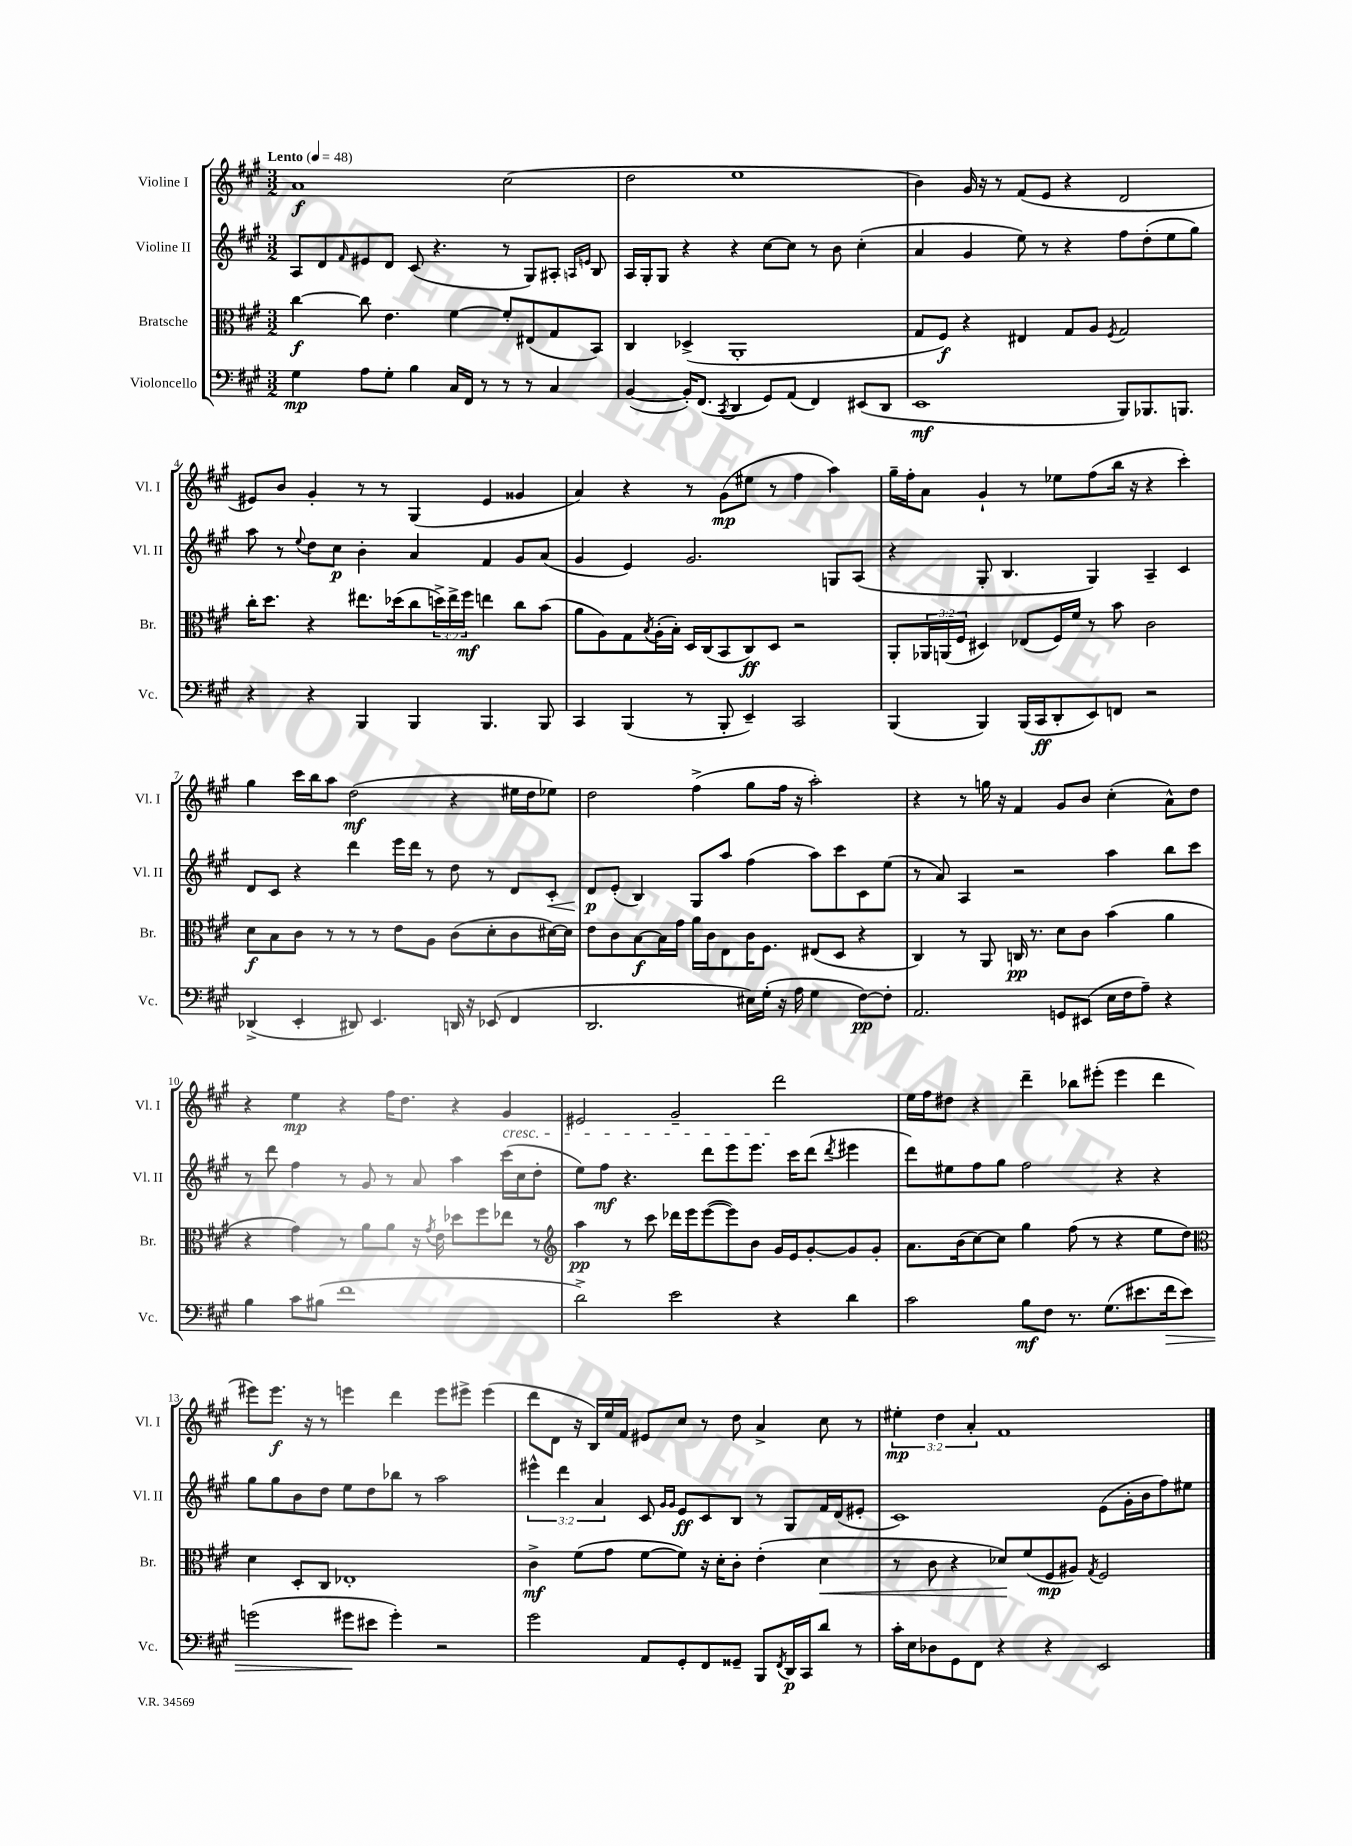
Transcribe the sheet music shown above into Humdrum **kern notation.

**kern	**kern	**kern	**kern
*staff4	*staff3	*staff2	*staff1
*clefF4	*clefC3	*clefG2	*clefG2
*k[f#c#g#]	*k[f#c#g#]	*k[f#c#g#]	*k[f#c#g#]
*M3/2	*M3/2	*M3/2	*M3/2
*MM48	*MM48	*MM48	*MM48
4G#	[4cc#	8A	1a
.	.	8d	.
.	.	16qqf#	.
8A	8cc#]	8e#	.
8G#'	4.e	8d	.
4B	.	(8c#	.
.	.	4.r	.
16C#	[4f#	.	.
16FF#	.	.	.
8r	.	.	.
8r	8f#']	8r	(2cc#
8r	(8E#	8G#)	.
4C#	8G#	8A#'	.
.	.	16qqA	.
.	.	16qqe	.
.	8BB)	8B	.
=	=	=	=
([4BB	4C#	16A	2dd
.	.	16G#'	.
.	.	8G#	.
16BB'])	(4D-^	4r	.
(8.FF#	.	.	.
8qCC#	.	.	.
4DD	1AA'	4r	1ee
8GG#)	.	[8cc#	.
(8AA	.	8cc#]	.
4FF#)	.	8r	.
.	.	8b	.
(8EE#	.	(4cc#'	.
8DD	.	.	.
=	=	=	=
1EE	8G#	4a	4b)
.	8F#)	.	.
.	4r	4g#	16g#
.	.	.	16r
.	.	.	8r
.	4E#	8ee)	(8f#
.	.	8r	8e
.	8G#	4r	4r
.	8A	.	.
.	8qF#	.	.
8BBB)	2G#	8ff#	2d
8.BBB-	.	(8dd'	.
.	.	8ee	.
8.BBB	.	.	.
.	.	8gg#)	.
=	=	=	=
4r	16cc#'	8aa	8e#)
.	8.dd	.	.
.	.	8r	8b
.	.	8qqee	.
4r	4r	8dd	4g#'
.	.	8cc#	.
4BBB	8.ee#	4b'	8r
.	.	.	8r
.	(16dd-	.	.
4BBB	8cc#	4a	(4G#
.	24dd^)	.	.
.	24ee#^	.	.
.	24ff#	.	.
4.BBB	4ee	4f#	4e#
.	8cc#	8g#	4g##
8BBB	(8b	(8a	.
=	=	=	=
4CC#	8a	4g#	4a)
.	8A)	.	.
(4BBB	8G#	4e)	4r
.	8qB	.	.
.	(16A'	.	.
.	16B')	.	.
8r	16D	2.g#	8r
.	(16C#	.	.
8BBB'	8BB	.	(8g#
4EE~)	8C#)	.	8ee#
.	8D	.	8r
2CC#	2r	.	4ff#
.	.	8G	4aa)
.	.	(8A	.
=	=	=	=
(4BBB	8AA'	4r	16gg#~
.	.	.	16ff#'
.	24AA-	.	8a
.	(24AA	.	.
.	24F#	.	.
4BBB)	4D#)	8G#'	4g#`
.	.	4.B	.
(16BBB	(8E-	.	8r
16CC#	.	.	.
8DD'	16F#)	.	8ee-
.	16f#	.	.
8EE)	8r	4G#)	(8ff#
8FF	8b	.	16bb
.	.	.	16r
2r	2c#	4A~	4r
.	.	4c#	4ccc#')
=	=	=	=
(4DD-^	8d	8d	4gg#
.	8B	8c#	.
4EE'	8c#	4r	16ccc#
.	.	.	16bb
.	8r	.	8aa
8DD#)	8r	4ddd	(2dd
4.EE	8r	.	.
.	8e	16eee	.
.	.	16ddd	.
.	8A	8r	.
16DD	(8c#	8dd	4r
16r	.	.	.
(8EE-	8d'	8r	.
4FF#	8c#	8d	16ee#
.	.	.	16dd
.	[16d#)	8c#'	8ee-)
.	16d#]	.	.
=	=	=	=
2.DD	8e	8d	2dd
.	8c#	(8e'	.
.	[8B	4B)	.
.	16B]	.	.
.	16g#	.	.
.	16a	8G#	(4ff#^
.	16c#	.	.
.	8E	8aa	.
16E#)	16c#	(4ff#	8gg#
(16G#'	8.F#	.	.
16r	.	.	16ff#
16A	.	.	16r
4G#	(8E#	8aa)	2aa')
.	8D	8ccc#	.
[8F#)	4r	8c#	.
8F#']	.	(8ee	.
=	=	=	=
2.AA	4C#)	8r	4r
.	.	8a)	.
.	8r	4A	8r
.	8AA	.	16gg
.	.	.	16r
.	16C	2r	4f#
.	8.r	.	.
8GG	8d	.	8g#
(8EE#	8c#	.	8b
16E	(4b	4aa	(4cc#'
16F#	.	.	.
8A~)	.	.	.
4r	4a	8bb	8a^^)
.	.	8ccc#	8dd
=	=	=	=
4B	4r	8r	4r
.	.	8ddd	.
8c#	4g#)	4ff#	4ee
(8B#	.	.	.
1f#	8r	8r	4r
.	8a	8g#	.
.	8a	8r	16ff#
.	.	.	8.dd
.	16r	8a	.
.	8qg#	.	.
.	16e	.	.
.	8dd-	4aa	4r
.	8ff#	.	.
.	8ee-	(16ccc#	4g#
.	.	16cc#	.
.	8r	8dd'	.
=	=	=	=
*	*clefG2	*	*
2d^)	4aa	8ee)	2e#
.	.	8ff#	.
.	8r	4.r	.
.	8ccc#	.	.
2e	16ddd-	.	2g#~
.	16eee	.	.
.	([8eee	8ddd	.
.	8eee])	8eee	.
.	8b	8.eee	.
4r	16g#	.	2ddd
.	16e	16ccc#	.
.	[8g#'	(8ddd	.
.	.	8qddd	.
4d	8g#]	4eee#	.
.	8g#'	.	.
=	=	=	=
2c#	8.a	8ddd)	16ee
.	.	.	16ff#
.	.	8ee#	8dd#
.	(16b	.	.
.	[8cc#)	8ff#	4r
.	8cc#]	8gg#	.
8B	4gg#	2ff#	4ddd~
8F#	.	.	.
8.r	(8ff#	.	8bb-
.	8r	.	(8eee#'
(8.G#	.	.	.
.	4r	4r	4eee#
8.e#	.	.	.
.	8ee	4r	4ddd
16f#	.	.	.
8e#)	8dd)	.	.
=	=	=	=
*	*clefC3	*	*
(2g	4d	8gg#	8eee#)
.	.	8gg#	8.eee#
.	8D'	8b	.
.	.	.	16r
.	8C#	8dd	8r
8g#	1E-'	8ee	4eee
8e#	.	8dd	.
4g#')	.	8bb-	4ddd
.	.	8r	.
2r	.	2aa	8eee
.	.	.	8eee#^
.	.	.	(4eee#
=	=	=	=
2g#	4c#^	6eee#^^	8ddd
.	.	.	8d
.	.	6ddd	.
.	(8f#	.	16r
.	.	.	16B)
.	.	6a	.
.	8g#	.	16ee
.	.	.	16f#
8AA	[8f#	8c#	8e#
.	.	16qqg#	.
.	.	16qqg#	.
8GG#'	8f#])	8e	8cc#
8FF#	16r	8c#	8r
.	16d'	.	.
8GG##~	8c#'	8B	8dd
8BBB	(4e'	8r	4a^
8qFF#	.	.	.
16DD	.	8G#	.
16CC#	.	.	.
8d	4d	16f#	8cc#
.	.	(16d	.
8r	.	8e#'	8r
=	=	=	=
16c#'	8r	1c#)	6ee#'
16E	.	.	.
8D-	8c#	.	.
.	.	.	6dd
8GG#	4r	.	.
.	.	.	6a'
8FF#	.	.	.
4r	8d-)	.	1f#
.	(8f#	.	.
4r	8F#	.	.
.	8A#)	.	.
.	8qG#	.	.
2EE	2F#	(8e	.
.	.	16g#'	.
.	.	16b	.
.	.	8ff#)	.
.	.	8ee#	.
==	==	==	==
*-	*-	*-	*-
